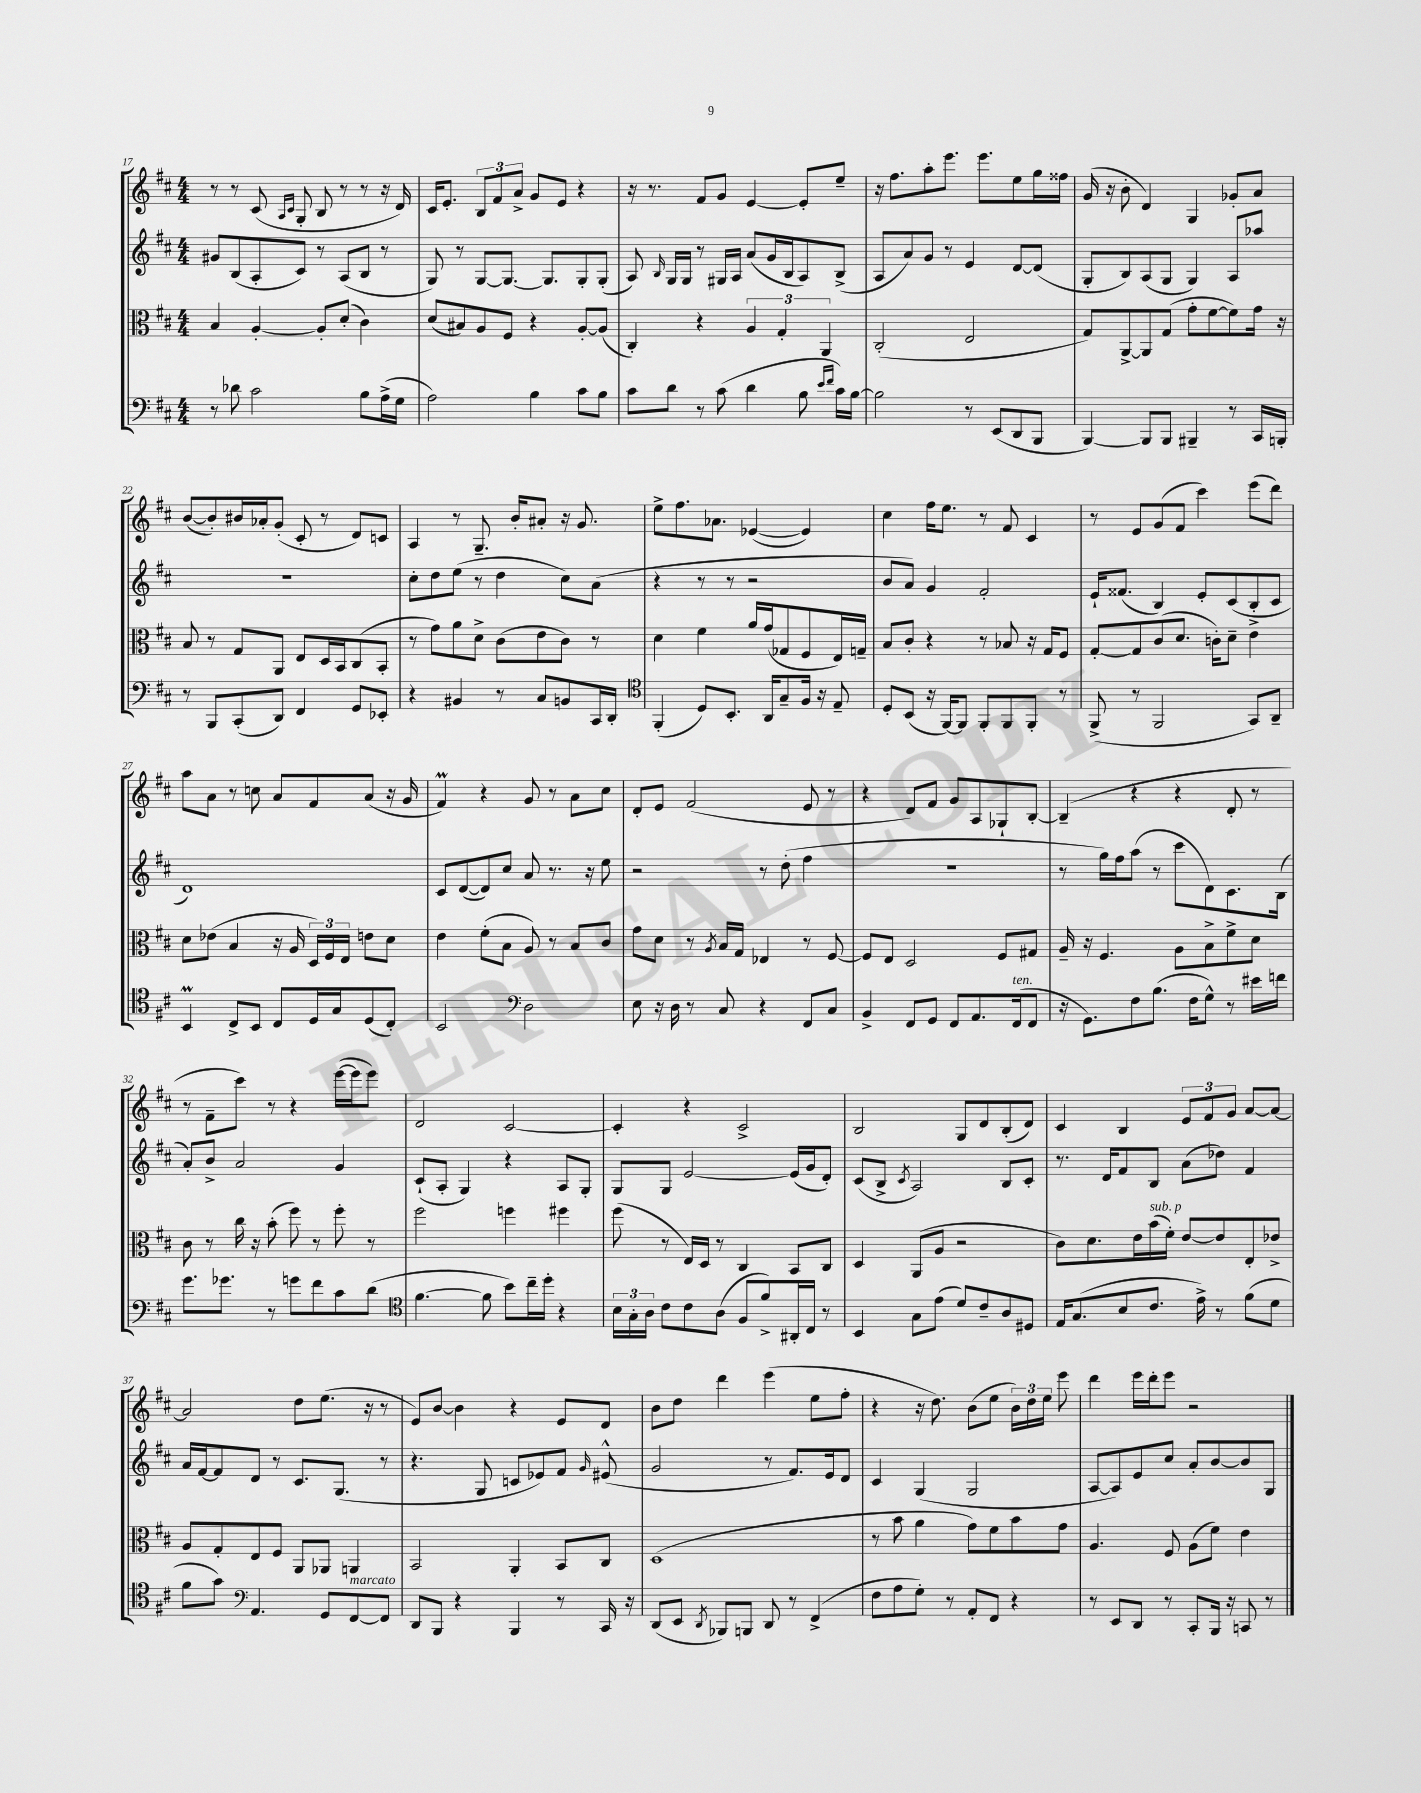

**kern	**kern	**kern	**kern
*part4	*part3	*part2	*part1
*staff4	*staff3	*staff2	*staff1
*clefF4	*clefC3	*clefG2	*clefG2
*k[f#c#]	*k[f#c#]	*k[f#c#]	*k[f#c#]
*M4/4	*M4/4	*M4/4	*M4/4
=17	=17	=17	=17
8r	4B/	8g#X/L	8r
8d-X\	.	(8B/	8r
2c#\	[4A'/	8A'/	(8c#/
.	.	.	16qqA/LL
.	.	.	16qqc#/JJ
.	.	8c#/J)	8G'/
.	8A'/L]	8r	8B/
.	(8d'/J	(8A/L	8r
8B\L	4c#\)	8B/J	8r
(16A^\L	.	8r	16r
16G\JJ	.	.	16d/)
=18	=18	=18	=18
2A\)	(8d/L	8G/)	16c#/KL
.	.	.	8.e'/J
.	8B#X/)	8r	.
.	8A/	[8G/L	12B/L
.	.	.	12f#/
.	8F#/J	8.G/J_	.
.	.	.	12a^/J
4B\	4r	.	8g/L
.	.	8.G/L]	.
.	.	.	8e/J
8c#\L	[8A'/L	8G'/	4r
8B\J	(8A/J]	(8G'/J	.
=19	=19	=19	=19
8c#\L	4C#'/)	8A/)	16r
.	.	.	8.r
.	.	16qqB/	.
8d\J	.	16G/LL	.
.	.	16G/JJ	.
8r	4r	8r	8f#/L
(8c#\	.	16G#X/LL	8g/J
.	.	16A/JJ	.
4d\	6A/	(8a/L	[4e/
.	.	16g/L	.
.	6G'/	.	.
.	.	16B/J	.
8B\	.	8A/)	8e'/L]
.	6AA/	.	.
16qqe/LL	.	.	.
16qqf#/JJ	.	.	.
16c#\LL)	.	(8B^/J	8ee~/J
[16B\JJ	.	.	.
=20	=20	=20	=20
2B\]	(2C#'/	8A/L	16r
.	.	.	8.ff#\L
.	.	8a/)	.
.	.	8g/J	8aa'\
.	.	8r	8.eee\J
8r	2E/	4e/	.
.	.	.	8.eee\L
(8EE/L	.	.	.
8DD/	.	[8d/L	8ee\
8BBB/J	.	(8d/J]	16gg\L
.	.	.	16ff##X\JJ
=21	=21	=21	=21
[4BBB/)	8G/L)	8G'/L	(16g/
.	.	.	16r
.	[8AA^/	8B/)	8b'\
8BBB/L]	8AA/]	(8A/	4d/)
8BBB/J	(8G/J	8G/J	.
4BBB#X~/	8g'\L	4G/)	4G/
.	[8f#\	.	.
8r	8f#\])	8A/L	8g-X'/L
16CC#/LL	16g\Jk	8aa-X/J	8a/J
16BBBn'/JJ	16r	.	.
!!LO:LB:g=z
=22	=22	=22	=22
8r	8B/	1r	([8b/L
8BBB/L	8r	.	8b'/])
(8CC#'/	8G/L	.	16b#X/L
.	.	.	16a-X'/J
8DD/J)	8AA/J	.	(8g'/J
4FF#/	8E/L	.	8c#'/
.	16D/L	.	8r
.	16BB/J	.	.
8GG/L	(8C#/	.	8d/L)
8EE-X'/J	8BB'/J	.	8cn/J
=23	=23	=23	=23
4r	8r	8cc#'\L	4A/
.	8g\L)	8dd\	.
4BB#X/	8a\	(8ee\J	8r
.	8d^\J	8r	8.G~/
8r	(8c#\L	4dd\	.
.	.	.	16b'/KL
8C#/L	8e\	.	8a#X'/J
8BBn/	8c#\J)	8cc#\L)	16r
.	.	.	8.g/
16CC#/L	8r	(8a\J	.
16DD'/JJ	.	.	.
=24	=24	=24	=24
*clefC4	*	*	*
(4FF#'/	4d\	4r	8ee^\L
.	.	.	8.ff#\
8D/L)	4f#\	8r	.
.	.	.	8.a-X\J
8.BB'/J	.	8r	.
.	16a/LL	2r	([4e-X/
16AA/KL	(16g/J	.	.
8G~/	8G-X/	.	.
16F#/Jk	8F#/	.	4e-/])
16r	.	.	.
8E~/	16E/L)	.	.
.	16Gn~/JJ	.	.
=25	=25	=25	=25
8D'/L	8B/L	8b/L	4cc#\
(8BB/J	8c#'/J	8a/J)	.
16r	4r	4g/	16ff#\KL
[16FF#/KL)	.	.	8.ee\J
8FF#/J]	.	.	.
8FF#'/L	8r	2f#'/	8r
8FF#/	8B-X/	.	8f#/
8FF#'/J	16r	.	4c#/
.	16G/KL	.	.
8r	8F#/J	.	.
=26	=26	=26	=26
(8FF#^/	[8G'/L	16e`/KL	8r
.	.	(8.f##X/J	.
8r	8G/]	.	8e/L
2FF#/	(8c#/	4B/)	(8g/
.	8.d/J	.	8f#/J
.	.	8e'/L	4ccc#\)
.	16cn'\KL)	.	.
.	8d~\J	(8c#/	.
8GG/L)	4e^\	8B'/	(8eee\L
8AA~/J	.	8c#/J	8ddd\J)
!!LO:LB:g=z
=27	=27	=27	=27
4BBM/	8d\L	1d)	8aa\L
.	(8e-X\J	.	8a\J
8C#^/L	4B/	.	8r
8BB/J	.	.	8ccn\
8C#/L	16r	.	8a/L
.	16A/	.	.
16D/L	24D/LL)	.	8f#/
.	24F#/	.	.
16G/J	.	.	.
.	24E/JJ	.	.
(8D/	8en\L	.	(8a/J
8C#'/J)	8d\J	.	16r
.	.	.	16g/
=28	=28	=28	=28
2BB/	4e\	8c#/L	4f#m/)
.	.	([8d/	.
.	(8f#'\L	8d/])	4r
.	8B\J	8cc#/J	.
*clefF4	*	*	*
2D\	8A/)	8a/	8g/
.	8r	8.r	8r
.	8B/L	.	8a\L
.	.	16r	.
.	8c#/J	8ee\	8cc#\J
=29	=29	=29	=29
8E\	8g\L	2r	8d'/L
16r	8d\J	.	8e/J
16D\	.	.	.
8r	8r	.	(2f#/
.	8qA/	.	.
8C#/	16B/LL	.	.
.	16G/JJ	.	.
4r	4E-X/	8r	.
.	.	(8dd'\	.
8FF#/L	8r	4ff#\	8e/
8C#/J	[8F#/	.	8r
=30	=30	=30	=30
4BB^/	8F#/L]	1r	4r
.	8E/J	.	.
8FF#/L	2D/	.	8d/L)
8GG/J	.	.	8f#/J
8FF#/L	.	.	8g/L
8.AA/	.	.	8A/
.	8F#/L	.	8G-X`/
!LO:TX:a:i:t=ten.	!	!	!
(16FF#/k	.	.	.
8FF#/J	8G#X/J	.	[8B'/J
=31	=31	=31	=31
16r	16A~/	8r	(4B~/]
8.GG\L)	16r	.	.
.	4.F#/	16gg\LL)	.
.	.	16ff#\J	.
8F#\	.	(8aa\J	4r
(8.B\J	.	8r	.
.	8A\L	8ccc#\L	4r
16F#\KL	.	.	.
8G^^\J)	8B^\	8d\)	.
8r	8f#^\	8.c#\	8d'/
16e#X\LL	8d\J	.	8r
16fn\JJ	.	(16B\Jk	.
!!LO:LB:g=z
=32	=32	=32	=32
8.g\L	8c#\	8a'/L)	8r
.	8r	8b^/J	8f#~\L
8.g-X\J	.	.	.
.	16cc#\	2a/	8ccc#\J)
.	16r	.	.
8r	(8b'\	.	8r
8gn\L	8ff#\)	.	4r
8f#\	8r	.	.
8c#\	8ff#'\	4g/	([16eee\LL
.	.	.	16eee\J]
(8d\J	8r	.	8eee\J)
=33	=33	=33	=33
*clefC4	*	*	*
[4.f#\	2ff#\	(8c#`/L	2d/
.	.	8A'/J	.
.	.	4G/)	.
8f#\]	.	.	.
8b\L)	4ffn\	4r	[2c#/
16cc#~\L	.	.	.
16dd'\JJ	.	.	.
4r	4ff#X\	8A/L	.
.	.	8G'/J	.
=34	=34	=34	=34
24B\LL	(8ff#\	8G/L	4c#'/]
24G'\	.	.	.
24A\JJ	.	.	.
8c#\L	8r	8G/J	.
8c#\	16E/LL)	[2e/	4r
.	16D/JJ	.	.
(8A\J	8r	.	.
8F#/L	4C#/	.	2c#^/
8f#^/)	.	.	.
16AA#X'/L	8BB/L	(16e/LL]	.
16C#/JJ	.	16g/J	.
8r	8C#/J	8d'/J)	.
=35	=35	=35	=35
4BB/	4D/	(8c#/L	2B/
.	.	8B^/J	.
.	.	8qc#/	.
8G\L	(8AA/L	2A/)	.
(8e\J	8A/J	.	.
8d/L)	2r	.	8G/L
8c#~/	.	.	8d/
8A/	.	8B/L	(8B'/
8D#X/J	.	8c#'/J	8d/J)
=36	=36	=36	=36
16E/KL	8c#\L)	8.r	4c#/
(8.G/	.	.	.
.	8.d\	.	.
.	.	16d/KL	.
8B/	.	8f#/	4B/
.	16e\L	.	.
!	!LO:TX:a:i:t=sub. p	!	!
8.c#/J	(16b\	8B/J	.
.	16f#'\JJ)	.	.
.	[8e/L	(8a\L	12e/L
16e^\)	.	.	.
.	.	.	12f#/
8r	8e/]	8dd-X\J)	.
.	.	.	12g/J
(8f#\L	8E'/	4f#/	[8a/L
8d\J	8e-X^/J	.	8a/J_
!!LO:LB:g=z
=37	=37	=37	=37
8f#\L	8A/L	16a/LL	2a/]
.	.	[16f#/J	.
8g\J)	8G'/	8f#/]	.
*clefF4	*	*	*
4.AA/	8E/	8d/J	.
.	8F#/J	8r	.
.	8AA/L	8.c#/L	8dd\L
8GG/L	8AA-X/J	.	(8.ee\J
.	.	(8.G/J	.
!LO:TX:a:i:t=marcato	!	!	!
[8FF#/	4AAn/	.	.
.	.	.	16r
8FF#/J]	.	8r	8r
=38	=38	=38	=38
8DD/L	2BB/	4.r	8e/L)
8BBB/J	.	.	[8b/J
4r	.	.	4b\]
.	.	8G/	.
4BBB/	4AA'/	8cn/L	4r
.	.	8e-X/)	.
8r	8BB/L	8f#/J	8e/L
.	.	16qqg/	.
16CC#/	8C#/J	(8e#X^^/	8d/J
16r	.	.	.
=39	=39	=39	=39
(8DD/L	(1D	2g/	8b\L
8EE/J	.	.	8dd\J
8qDD/	.	.	.
8BBB-X/L)	.	.	4ddd\
8BBBn/J	.	.	.
8DD/	.	8r	(4eee\
8r	.	8.f#/L)	.
(4FF#^/	.	.	8ee\L
.	.	16e/k	.
.	.	8d/J	8ff#'\J
=40	=40	=40	=40
8F#\L	8r	4c#/	4r
8A\	8b\	.	.
8G'\J)	4a\	(4G/	16r
.	.	.	8.dd\)
8r	.	.	.
8AA'/L	8g\L)	2G/	(8b\L
8FF#/J	8f#\	.	8ee\J
4r	8b\	.	24b\LL)
.	.	.	24dd\
.	.	.	24ee\JJ
.	8g\J	.	8eee\
=41	=41	=41	=41
8r	4.A/	[8A/L	4ddd\
8EE/L	.	8A/])	.
8DD/J	.	8e/	16eee\LL
.	.	.	16ddd'\J
8r	8F#/	8cc#/J	8eee\J
8CC#'/L	(8A\L	8a'/L	2r
16BBB/Jk	8f#\J)	[8b/	.
16r	.	.	.
8CCn/	4e\	8b/]	.
8r	.	8G/J	.
==	==	==	==
*-	*-	*-	*-
